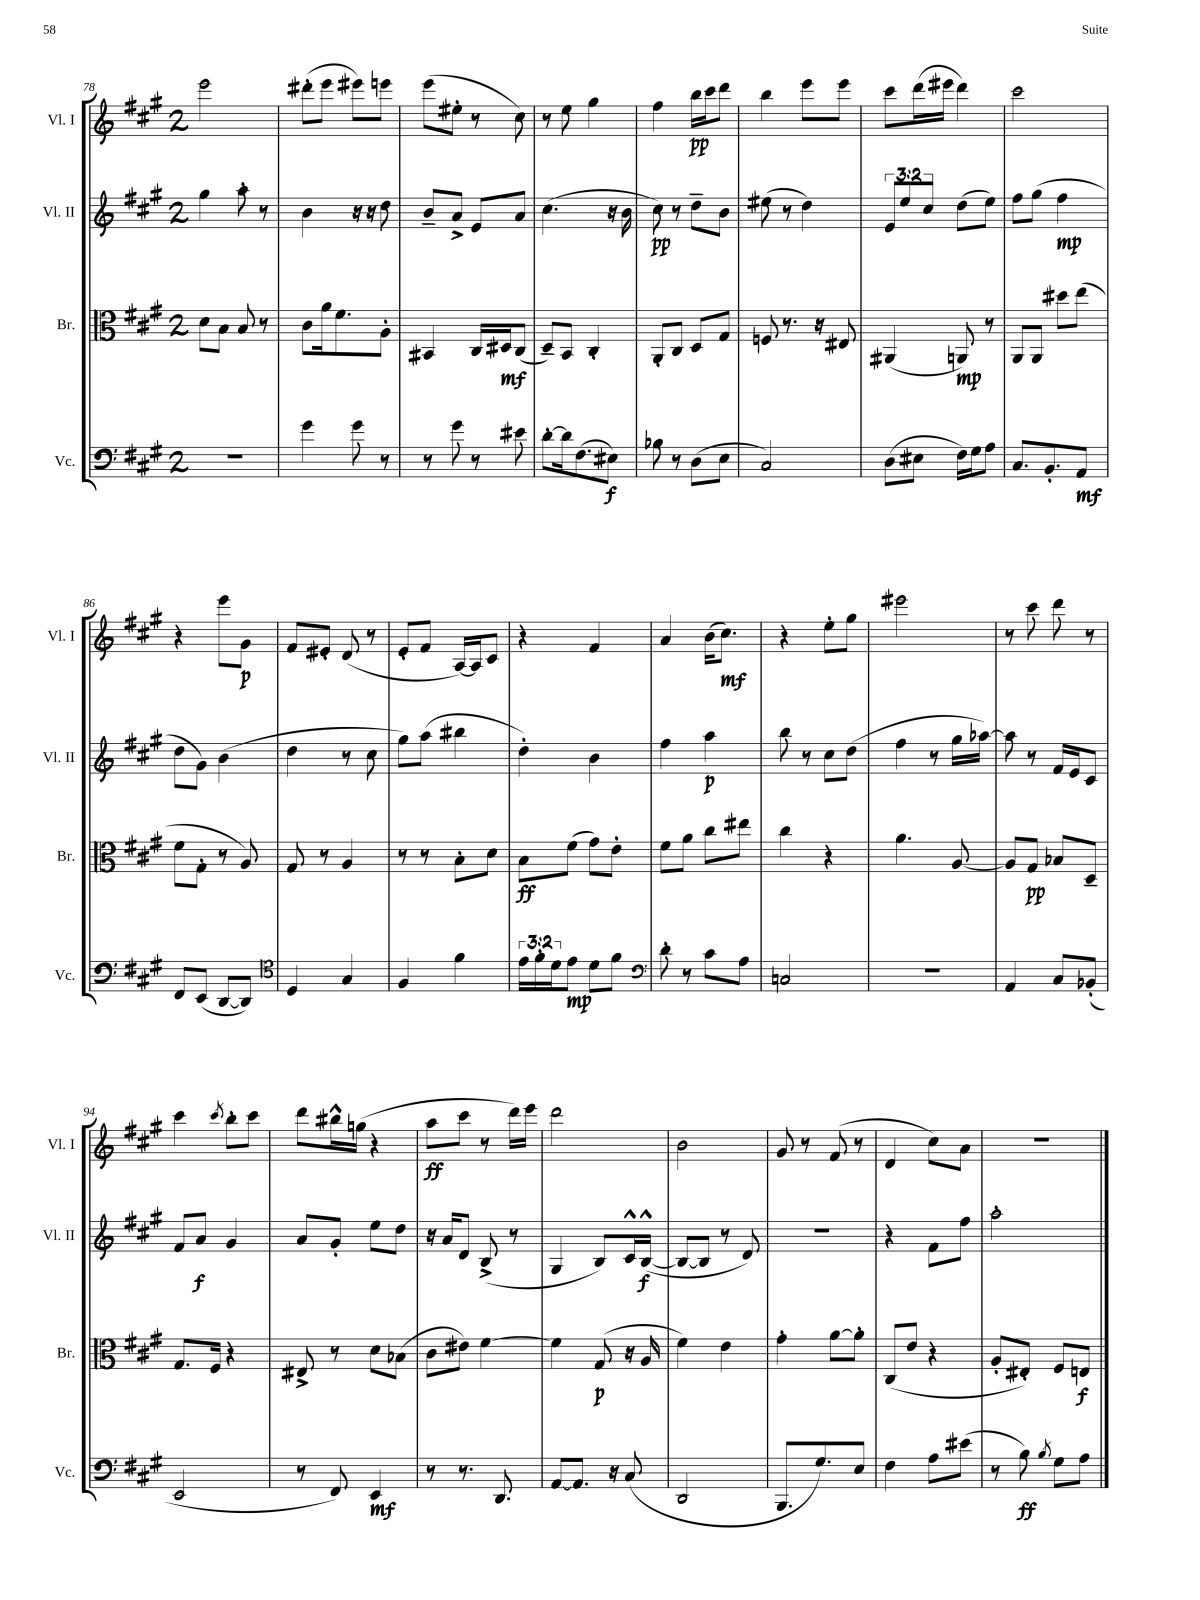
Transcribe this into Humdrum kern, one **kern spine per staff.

**kern	**dynam	**kern	**dynam	**kern	**dynam	**kern	**dynam
*part4	*part4	*part3	*part3	*part2	*part2	*part1	*part1
*staff4	*staff4	*staff3	*staff3	*staff2	*staff2	*staff1	*staff1
*I"Vc.	*	*I"Br.	*	*I"Vl. II	*	*I"Vl. I	*
*I'Vc.	*	*I'Br.	*	*I'Vl. II	*	*I'Vl. I	*
*clefF4	*	*clefC3	*	*clefG2	*	*clefG2	*
*k[f#c#g#]	*	*k[f#c#g#]	*	*k[f#c#g#]	*	*k[f#c#g#]	*
*M2/4	*	*M2/4	*	*M2/4	*	*M2/4	*
=78	=78	=78	=78	=78	=78	=78	=78
2r	.	8d\L	.	4gg#\	.	2eee\	.
.	.	8B\J	.	.	.	.	.
.	.	8B/	.	8aa'\	.	.	.
.	.	8r	.	8r	.	.	.
=79	=79	=79	=79	=79	=79	=79	=79
4g#\	.	8c#\L	.	4b\	.	(8ddd#X'\L	.
.	.	16a\k	.	.	.	8eee\J	.
.	.	8.f#\	.	.	.	.	.
8g#\	.	.	.	16r	.	8eee#X\L)	.
.	.	.	.	16r	.	.	.
8r	.	8A'\J	.	8dd\	.	8eeen\J	.
=80	=80	=80	=80	=80	=80	=80	=80
8r	.	4BB#X/	.	8b~/L	.	(8eee\L	.
8g#\	.	.	.	8a^/J	.	8ee#X'\J	.
8r	.	16C#/LL	.	8e/L	.	8r	.
.	.	16D#X/J	mf	.	.	.	.
8e#X\	.	(8C#/J	.	8a/J	.	8cc#\)	.
=81	=81	=81	=81	=81	=81	=81	=81
[8d'\L	.	8D~/L)	.	(4.cc#\	.	8r	.
16d\k]	.	8BB/J	.	.	.	8ee\	.
(8.F#\	.	.	.	.	.	.	.
.	.	4C#'/	.	.	.	4gg#\	.
8E#X\J)	f	.	.	16r	.	.	.
.	.	.	.	16b\	.	.	.
=82	=82	=82	=82	=82	=82	=82	=82
8B-X\	.	8AA'/L	.	8cc#\)	pp	4ff#\	.
8r	.	8C#/J	.	8r	.	.	.
(8D\L	.	8D/L	.	8dd~\L	.	16bb\LL	pp
.	.	.	.	.	.	16ccc#\J	.
8E\J	.	8G#/J	.	8b\J	.	8ddd\J	.
=83	=83	=83	=83	=83	=83	=83	=83
2C#/)	.	8Fn/	.	(8ee#X\	.	4bb\	.
.	.	8.r	.	8r	.	.	.
.	.	.	.	4dd\)	.	8eee\L	.
.	.	16r	.	.	.	.	.
.	.	8E#X/	.	.	.	8eee\J	.
=84	=84	=84	=84	=84	=84	=84	=84
(8D\L	.	(4AA#X/	.	12e/L	.	8ccc#\L	.
.	.	.	.	12ee/	.	.	.
8E#X\J	.	.	.	.	.	(16ddd\L	.
.	.	.	.	12cc#/J	.	.	.
.	.	.	.	.	.	16eee#X\JJ	.
16F#\LL)	.	8AAn/)	mp	(8dd\L	.	4ddd\)	.
16G#\J	.	.	.	.	.	.	.
8A\J	.	8r	.	8ee\J)	.	.	.
=85	=85	=85	=85	=85	=85	=85	=85
8.C#/L	.	8AA/L	.	8ff#\L	.	2ccc#\	.
.	.	8AA/J	.	(8gg#\J	.	.	.
8.BB'/	.	.	.	.	.	.	.
.	.	8dd#X\L	.	4ff#\	mp	.	.
8AA/J	mf	(8ee\J	.	.	.	.	.
!!LO:LB:g=z
=86	=86	=86	=86	=86	=86	=86	=86
8FF#/L	.	8f#\L	.	8dd\L	.	4r	.
(8EE/J	.	8G#'\J	.	8g#\J)	.	.	.
[8DD/L	.	8r	.	(4b\	.	8eee\L	.
8DD/J])	.	8A/)	.	.	.	8g#\J	p
=87	=87	=87	=87	=87	=87	=87	=87
*clefC4	*	*	*	*	*	*	*
4D/	.	8G#/	.	4dd\	.	8f#/L	.
.	.	8r	.	.	.	8e#X'/J	.
4G#/	.	4A/	.	8r	.	(8d/	.
.	.	.	.	8cc#\	.	8r	.
=88	=88	=88	=88	=88	=88	=88	=88
4F#/	.	8r	.	8gg#\L)	.	8e'/L	.
.	.	8r	.	(8aa\J	.	8f#/J	.
4f#\	.	8B'\L	.	4bb#X\	.	[16A/LL)	.
.	.	.	.	.	.	16A/J]	.
.	.	8d\J	.	.	.	8c#/J	.
=89	=89	=89	=89	=89	=89	=89	=89
24e\LL	.	8B\L	ff	4dd'\)	.	4r	.
24f#'\	.	.	.	.	.	.	.
24d\J	.	.	.	.	.	.	.
8e\J	mp	(8f#\J	.	.	.	.	.
8d\L	.	8g#\L)	.	4b\	.	4f#/	.
8f#\J	.	8e'\J	.	.	.	.	.
=90	=90	=90	=90	=90	=90	=90	=90
*clefF4	*	*	*	*	*	*	*
8d'\	.	8f#\L	.	4ff#\	.	4a/	.
8r	.	8a\J	.	.	.	.	.
8c#\L	.	8cc#\L	.	4aa\	p	(16b\KL	.
.	.	.	.	.	.	8.cc#\J)	mf
8A\J	.	8ee#X\J	.	.	.	.	.
=91	=91	=91	=91	=91	=91	=91	=91
2Cn/	.	4cc#\	.	8bb\	.	4r	.
.	.	.	.	8r	.	.	.
.	.	4r	.	8cc#\L	.	8ee'\L	.
.	.	.	.	(8dd\J	.	8gg#\J	.
=92	=92	=92	=92	=92	=92	=92	=92
2r	.	4.a\	.	4ff#\	.	2eee#X\	.
.	.	.	.	8r	.	.	.
.	.	[8A/	.	16gg#\LL	.	.	.
.	.	.	.	[16aa-X\JJ)	.	.	.
=93	=93	=93	=93	=93	=93	=93	=93
4AA/	.	8A/L]	.	8aa-\]	.	8r	.
.	.	8G#/J	pp	8r	.	8ccc#\	.
8C#/L	.	8B-X/L	.	16f#/LL	.	8ddd\	.
.	.	.	.	16e/J	.	.	.
(8BB-X'/J	.	8D~/J	.	8c#/J	.	8r	.
!!LO:LB:g=z
=94	=94	=94	=94	=94	=94	=94	=94
2EE/	.	8.G#/L	.	8f#/L	.	4ccc#\	.
.	.	.	.	8a/J	f	.	.
.	.	16F#/Jk	.	.	.	.	.
.	.	.	.	.	.	8qccc#/	.
.	.	4r	.	4g#/	.	8bb'\L	.
.	.	.	.	.	.	8ccc#\J	.
=95	=95	=95	=95	=95	=95	=95	=95
8r	.	8E#X^/	.	8a/L	.	8ddd\L	.
8FF#/)	.	8r	.	8g#'/J	.	16bb#X^^\L	.
.	.	.	.	.	.	(16ggn\JJ	.
4EE/	mf	8d\L	.	8ee\L	.	4r	.
.	.	(8B-X\J	.	8dd\J	.	.	.
=96	=96	=96	=96	=96	=96	=96	=96
8r	.	8c#\L	.	16r	.	8aa\L	ff
.	.	.	.	16a/KL	.	.	.
8.r	.	8e#X\J)	.	8d/J	.	8ccc#\J	.
.	.	[4f#\	.	(8B^/	.	8r	.
8.DD/	.	.	.	.	.	.	.
.	.	.	.	8r	.	16ddd\LL)	.
.	.	.	.	.	.	16eee\JJ	.
=97	=97	=97	=97	=97	=97	=97	=97
[8AA/L	.	4f#\]	.	4G#/	.	2ddd\	.
8.AA/J]	.	.	.	.	.	.	.
.	.	(8G#/	p	8B/L)	.	.	.
16r	.	.	.	.	.	.	.
(8C#/	.	16r	.	16c#^^/L	.	.	.
.	.	16A/	.	([16B^^/JJ	f	.	.
=98	=98	=98	=98	=98	=98	=98	=98
2DD/	.	4f#\)	.	8B/L_	.	2b\	.
.	.	.	.	8B/J]	.	.	.
.	.	4e\	.	8r	.	.	.
.	.	.	.	8d/)	.	.	.
=99	=99	=99	=99	=99	=99	=99	=99
8.BBB/L	.	4g#'\	.	2r	.	8g#/	.
.	.	.	.	.	.	8r	.
8.G#/)	.	.	.	.	.	.	.
.	.	[8a\L	.	.	.	(8f#/	.
8E/J	.	8a'\J]	.	.	.	8r	.
=100	=100	=100	=100	=100	=100	=100	=100
4F#\	.	(8C#/L	.	4r	.	4d/	.
.	.	8e/J	.	.	.	.	.
8A\L	.	4r	.	8f#\L	.	8cc#\L)	.
(8e#X\J	.	.	.	8ff#\J	.	8a\J	.
=101	=101	=101	=101	=101	=101	=101	=101
8r	.	8A'/L	.	2aa'\	.	2r	.
8B\)	ff	8E#X'/J)	.	.	.	.	.
8qB/	.	.	.	.	.	.	.
8G#\L	.	8F#/L	.	.	.	.	.
8A\J	.	8En/J	f	.	.	.	.
==	==	==	==	==	==	==	==
*-	*-	*-	*-	*-	*-	*-	*-
